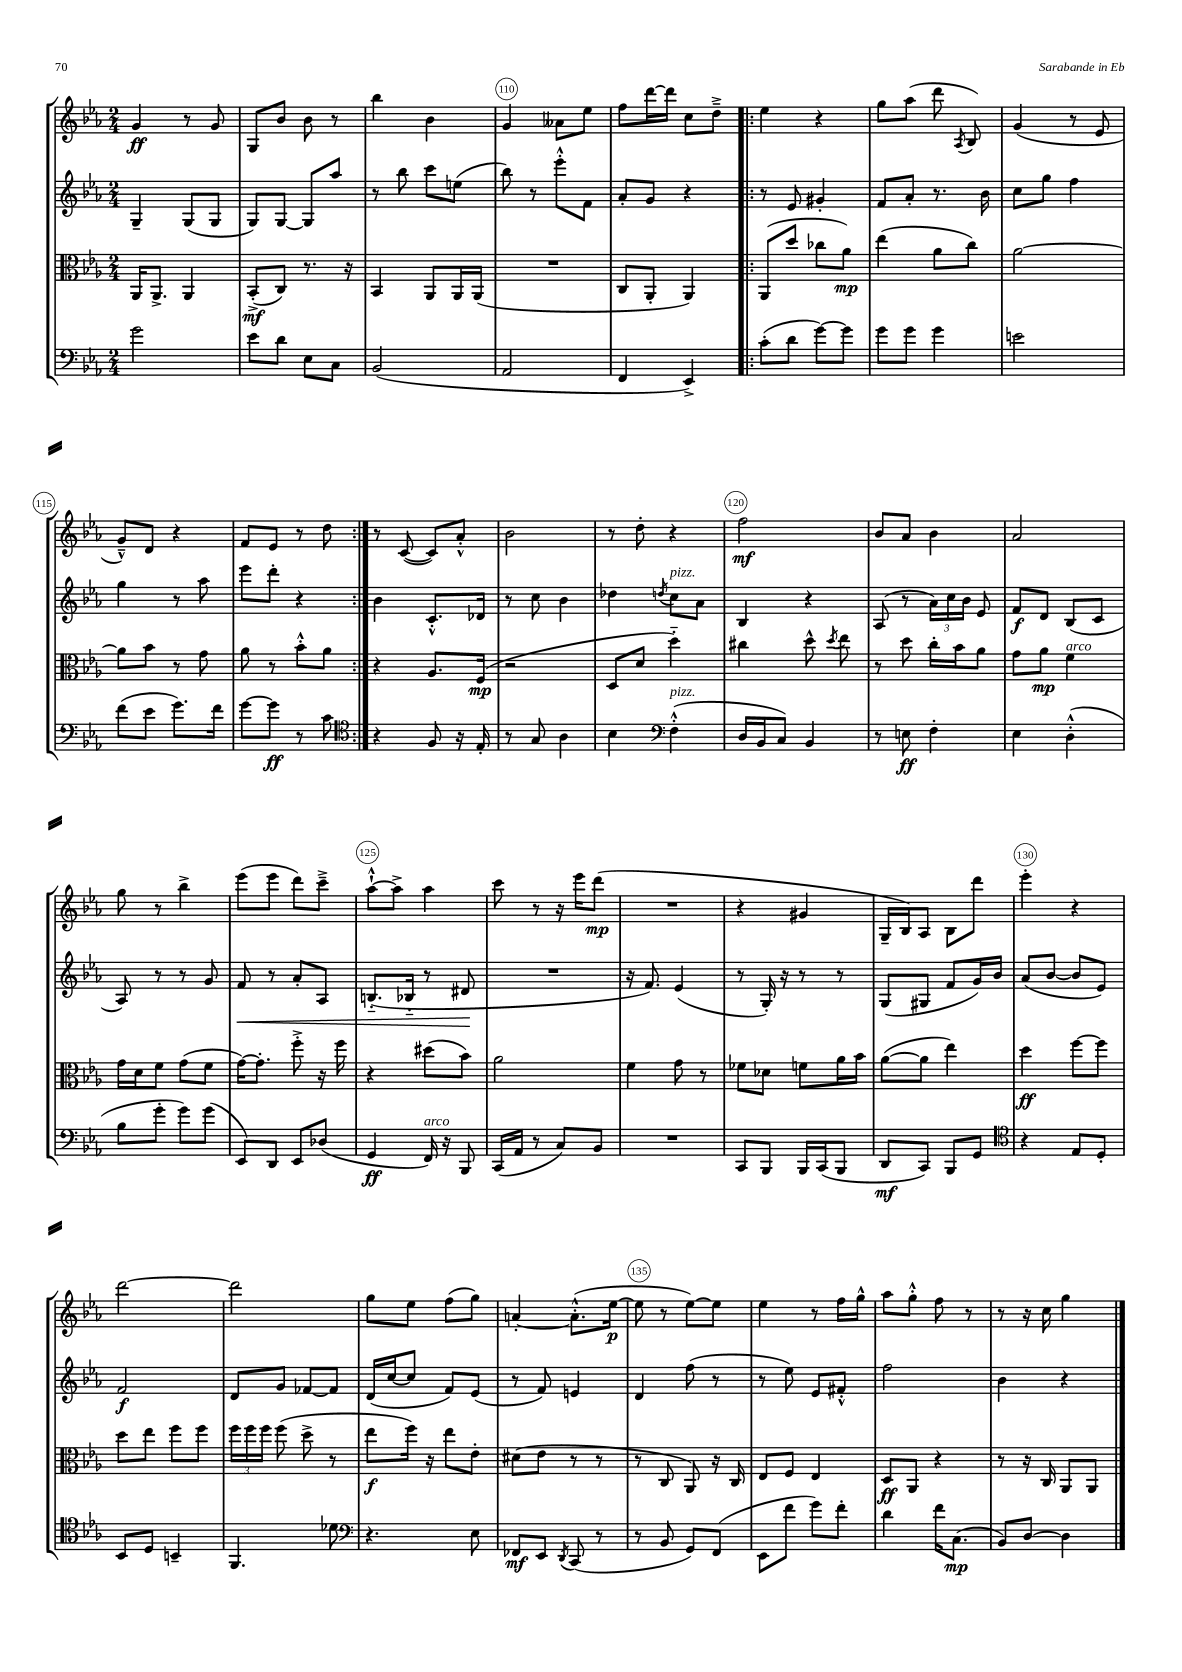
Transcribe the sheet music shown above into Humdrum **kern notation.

**kern	**kern	**kern	**kern
*staff4	*staff3	*staff2	*staff1
*clefF4	*clefC3	*clefG2	*clefG2
*k[b-e-a-]	*k[b-e-a-]	*k[b-e-a-]	*k[b-e-a-]
*M2/4	*M2/4	*M2/4	*M2/4
2g	16AA-	4G~	4g
.	8.AA-^	.	.
.	4AA-	(8G	8r
.	.	8G	8g
=	=	=	=
8e-	(8BB-'^	8G)	8G
8d	8C)	[8G	8b-
8E-	8.r	8G]	8b-
8C	.	8aa-	8r
.	16r	.	.
=	=	=	=
(2BB-	4BB-	8r	4bb-
.	.	8bb-	.
.	8AA-	8ccc	4b-
.	16AA-	(8ee	.
.	(16AA-	.	.
=	=	=	=
2AA-	2r	8bb-)	4g
.	.	8r	.
.	.	8eee-'^^	8a--
.	.	8f	8ee-
=	=	=	=
4FF	8C	8a-'	8ff
.	8AA-'	8g	[16ddd
.	.	.	16ddd]
4EE-^)	4AA-)	4r	8cc
.	.	.	8dd~^
=!|:	=!|:	=!|:	=!|:
(8c'	(8AA-	8r	4ee-
8d	8dd	8e-	.
[8g)	8cc-	4g#'	4r
8g]	8a-)	.	.
=	=	=	=
8g	(4ee-	8f	8gg
8g	.	8a-'	(8aa-
4g	8a-	8.r	8ddd
.	.	.	8qA-
.	8cc)	.	8B-)
.	.	16b-	.
=	=	=	=
2e	[2a-	8cc	(4g
.	.	8gg	.
.	.	4ff	8r
.	.	.	8e-
=	=	=	=
(8f	8a-]	4gg	8g~^^)
8e-	8b-	.	8d
8.g)	8r	8r	4r
.	8g	8aa-	.
16f	.	.	.
=	=	=	=
[8g	8a-	8eee-	8f
8g]	8r	8ddd'	8e-
8r	8b-'^^	4r	8r
8c	8a-	.	8dd
=:|!	=:|!	=:|!	=:|!
*clefC4	*	*	*
4r	4r	4b-	8r
.	.	.	([8c
8F	8.A-	8.c'^^	8c])
16r	.	.	8a-'^^
16E-'	(16F	16d-	.
=	=	=	=
8r	2r	8r	2b-
8G	.	8cc	.
4A-	.	4b-	.
=	=	=	=
4B-	8D	4dd-	8r
.	8d	.	8dd'
*clefF4	*	*	*
.	.	8qdd	.
(4F'^^	4dd'~)	8cc	4r
.	.	8a-	.
=	=	=	=
16D	4cc#	4B-	2ff
16BB-	.	.	.
8C)	.	.	.
4BB-	8dd^^	4r	.
.	8qdd	.	.
.	8ee-	.	.
=	=	=	=
8r	8r	(8A-	8b-
8E	8dd	8r	8a-
4F'	16cc'	24a-)	4b-
.	.	24cc	.
.	16b-	.	.
.	.	24b-	.
.	8a-	8e-	.
=	=	=	=
4E-	8g	8f	2a-
.	8a-	8d	.
(4D'^^	4f	(8B-	.
.	.	8c	.
=	=	=	=
8B-	16g	8A-)	8gg
.	16d	.	.
8g'	8f	8r	8r
8g)	(8g	8r	4bb-^
(8g	8f	8g	.
=	=	=	=
8EE-)	[16g)	8f	(8eee-
.	8.g']	.	.
8DD	.	8r	8eee-
8EE-	8ff'^	8a-'	8ddd)
(8D-	16r	8A-	8ccc~^
.	16ff	.	.
=	=	=	=
4GG	4r	(8.B'~	[8aa-`^^
.	.	.	8aa-^]
.	.	16B-'~	.
16FF)	(8dd#	8r	4aa-
16r	.	.	.
8BBB-	8b-)	8d#	.
=	=	=	=
(16CC	2a-	2r	8ccc
16AA-	.	.	.
8r	.	.	8r
8C)	.	.	16r
.	.	.	16eee-
8BB-	.	.	(8ddd
=	=	=	=
2r	4f	16r	2r
.	.	8.f)	.
.	8g	(4e-	.
.	8r	.	.
=	=	=	=
8CC	8f-	8r	4r
8BBB-	8d-	16G')	.
.	.	16r	.
16BBB-	8f	8r	4g#
(16CC	.	.	.
8BBB-	16a-	8r	.
.	16b-	.	.
=	=	=	=
8DD	([8a-	(8G	16G~
.	.	.	16B-)
8CC)	8a-]	8G#	8A-
8BBB-	4ee-)	8f	8B-
8GG	.	16g)	8ddd
.	.	16b-	.
=	=	=	=
*clefC4	*	*	*
4r	4dd	(8a-	4eee-'
.	.	[8b-	.
8E-	[8ff	8b-]	4r
8D'	8ff]	8e-)	.
=	=	=	=
8BB-	8dd	2f	[2ddd
8D	8ee-	.	.
4BB~	8ff	.	.
.	8ff	.	.
=	=	=	=
4.FF	24ff	8d	2ddd]
.	24ff	.	.
.	24ff	.	.
.	(8ff	8g	.
.	8dd^	[8f-	.
8d-	8r	8f-]	.
=	=	=	=
*clefF4	*	*	*
4.r	8ee-	(16d	8gg
.	.	[16cc	.
.	16ff)	8cc]	8ee-
.	16r	.	.
.	8ee-	8f)	(8ff
8E-	8e-'	(8e-	8gg)
=	=	=	=
8FF-	(8d#	8r	[4a'
8EE-	8e-	8f)	.
8qDD	.	.	.
(8CC	8r	4e	(8.a'^^]
8r	8r	.	.
.	.	.	[16ee-
=	=	=	=
8r	8r	4d	8ee-]
8BB-	8C	.	8r
8GG)	8AA-)	(8ff	[8ee-)
(8FF	16r	8r	8ee-]
.	16C	.	.
=	=	=	=
8EE-	8E-	8r	4ee-
8f	8F	8ee-)	.
8g)	4E-	8e-	8r
8f'	.	8f#'^^	16ff
.	.	.	16gg^^
=	=	=	=
4d	8D	2ff	8aa-
.	8AA-	.	8gg'^^
16f	4r	.	8ff
(8.C	.	.	.
.	.	.	8r
=	=	=	=
8BB-)	8r	4b-	8r
[8D	16r	.	16r
.	16C	.	16cc
4D]	8AA-	4r	4gg
.	8AA-	.	.
==	==	==	==
*-	*-	*-	*-
